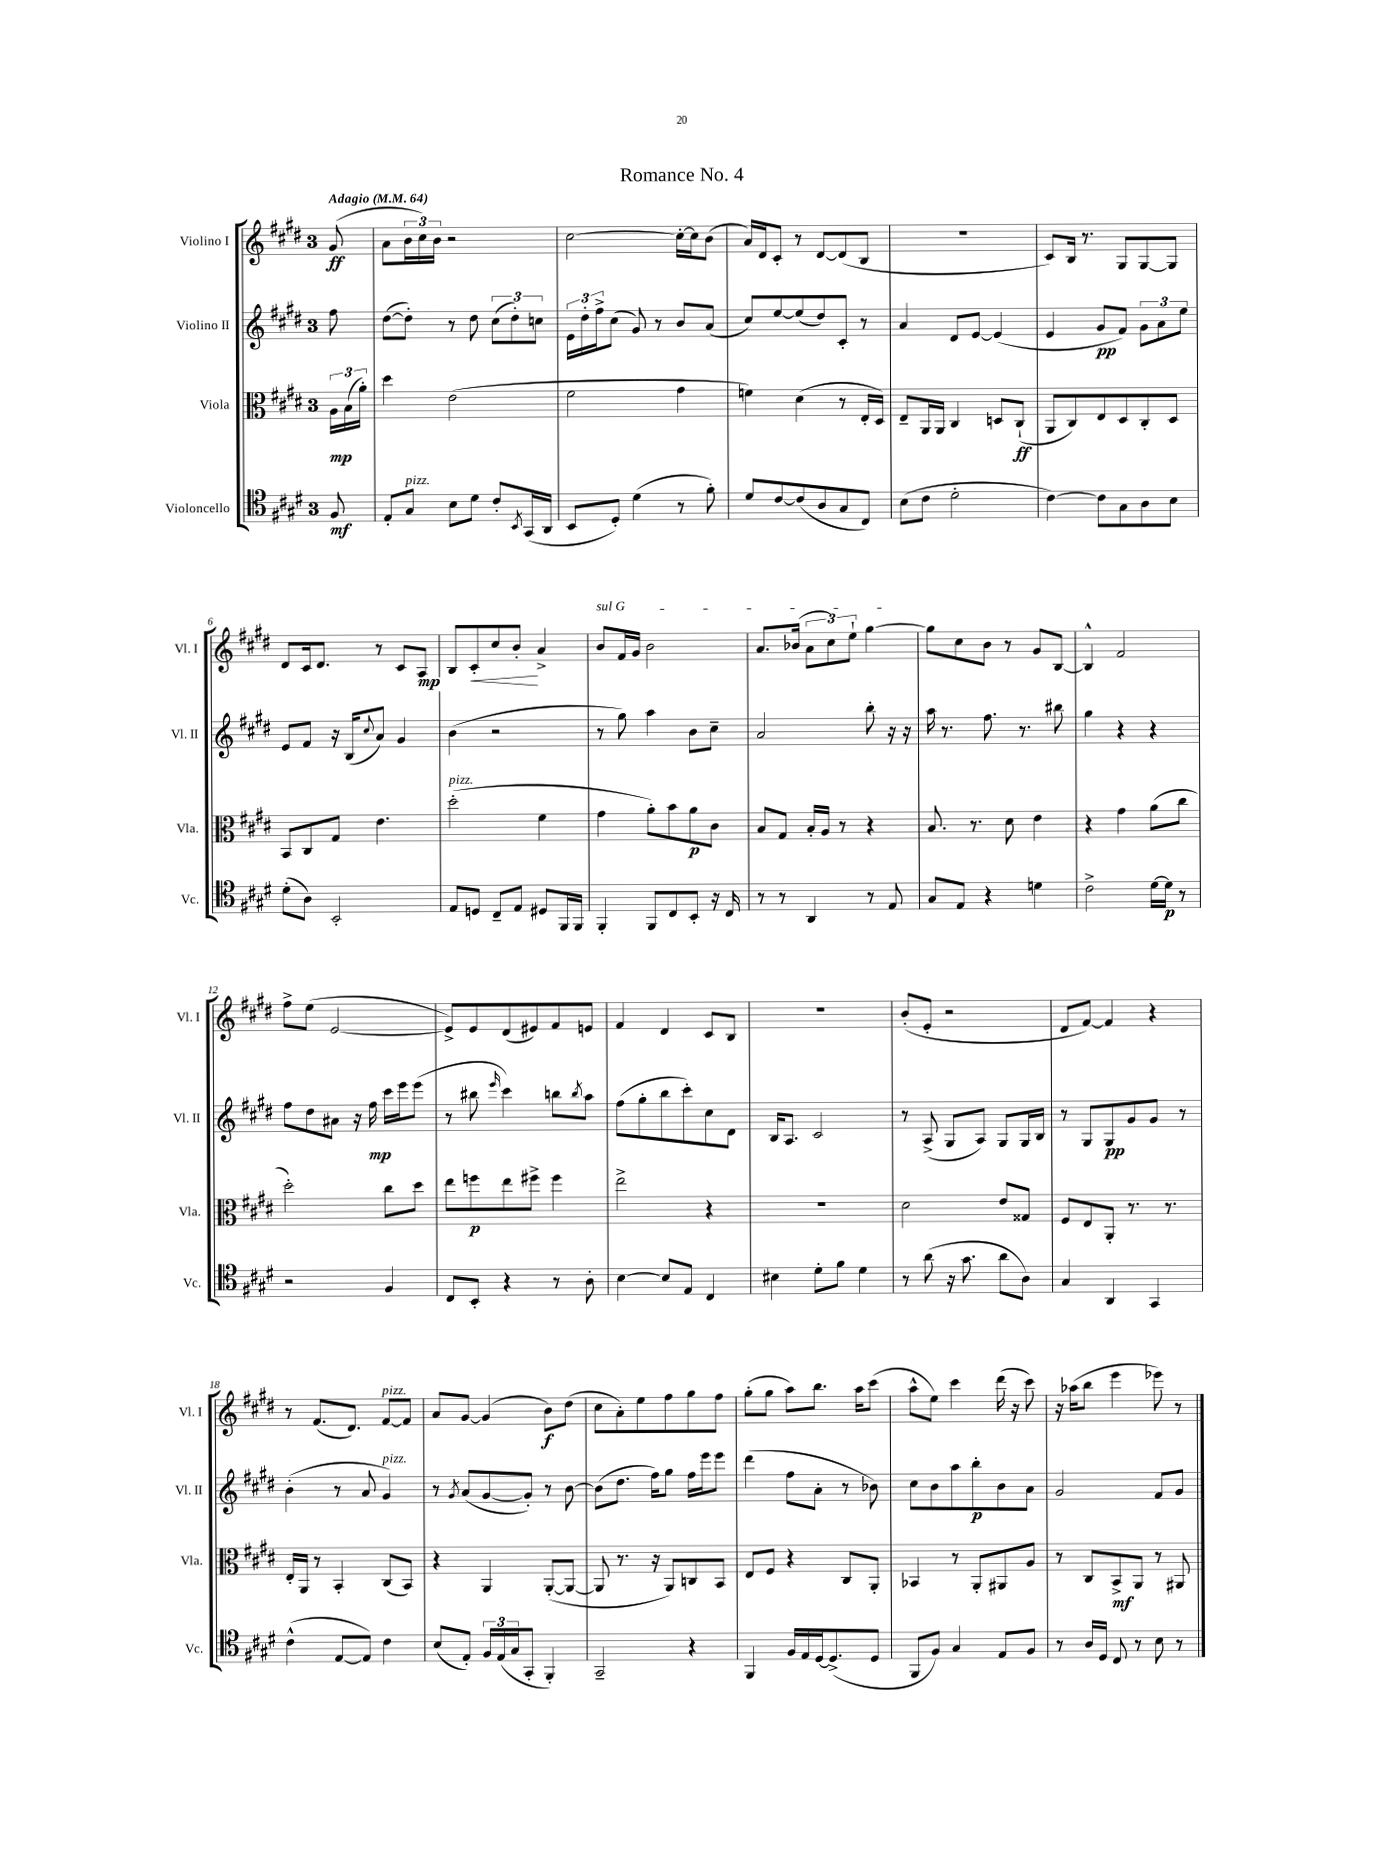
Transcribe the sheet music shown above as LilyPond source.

\header { title = "Romance No. 4" }
<<
\new StaffGroup <<
\new Staff = "s0" \with { instrumentName = "Violino I" shortInstrumentName = "Vl. I" } {
    \clef treble \key e \major \once \override Staff.TimeSignature.style = #'single-digit \time 3/4 \partial 8 \tempo "Adagio" 4 = 64
    gis'8\ff( |
    a'8 \tuplet 3/2 { b'16 cis''16) b'16 } r2 |
    cis''2~ cis''16~-. cis''16 b'8( |
    a'16) dis'16 cis'8-. r8 dis'8~ dis'8( b8 |
    R2. |
    cis'8) b16 r8. gis8 gis8~ gis8 |
    dis'8 cis'16 dis'8. r8 cis'8 a8\mp |
    b8 cis'8-.\< cis''8 b'8-.\! a'4-> |
    \once \override TextSpanner.bound-details.left.text = \markup { \italic "sul G" } b'8\startTextSpan fis'16 gis'16 b'2 |
    a'8. bes'16( \tuplet 3/2 { a'8 cis''8) e''8-! } gis''4~\stopTextSpan |
    gis''8 cis''8 b'8 r8 gis'8 b8~ |
    b4-^ fis'2 |
    fis''8-> e''8( e'2~ |
    e'8->) e'8 dis'8( eis'8) fis'8 e'8 |
    fis'4 dis'4 cis'8 b8 |
    R2. |
    b'8-.( e'8-. r2 |
    dis'8 fis'8~) fis'4 r4 |
    r8 fis'8.( dis'8.) fis'8~^\markup { \italic "pizz." } fis'8 |
    a'8 gis'8~ gis'4( b'8\f) dis''8( |
    cis''8 a'8-.) e''8 fis''8 gis''8 fis''8 |
    gis''8-.( gis''8 a''8) b''8. a''16 cis'''8( |
    a''8-^ e''8) cis'''4 dis'''16( r16 cis'''8) |
    r16 aes''16( b''8 e'''4 ees'''8) r8 \bar "|." |
}
\new Staff = "s1" \with { instrumentName = "Violino II" shortInstrumentName = "Vl. II" } {
    \clef treble \key e \major \once \override Staff.TimeSignature.style = #'single-digit \time 3/4 \partial 8
    fis''8 |
    dis''8~( dis''8-.) r8 dis''8 \tuplet 3/2 { cis''8( dis''8-.) c''8 } |
    \tuplet 3/2 { e'16 dis''16-. fis''16-> } cis''8( gis'8) r8 b'8 a'8( |
    cis''8) e''8~ e''8( dis''8) cis'8-. r8 |
    a'4 dis'8 e'8~ e'4( |
    e'4 gis'8\pp fis'8) \tuplet 3/2 { gis'8 a'8 e''8 } |
    e'8 fis'8 r16 b16( \appoggiatura { cis''8 } a'8) gis'4 |
    b'4( r2 |
    r8 gis''8) a''4 b'8 cis''8-- |
    a'2 b''8-. r16 r16 |
    a''16 r8. fis''8. r8. bis''8 |
    gis''4 r4 r4 |
    fis''8 dis''8 ais'8 r16 fis''16\mp cis'''16 e'''16 e'''8( |
    r8 bis''8 \grace { e'''16 } cis'''4) b''8 \acciaccatura { b''8 } a''8 |
    fis''8( gis''8-. b''8 cis'''8-.) cis''8 dis'8 |
    b16 a8. cis'2 |
    r8 a8->( gis8 a8) gis8 gis16 b16 |
    r8 gis8 gis8\pp gis'8 gis'8 r8 |
    b'4-.( r8 a'8 gis'4^\markup { \italic "pizz." }) |
    r8 \acciaccatura { gis'8 } a'8( gis'8~ gis'8-.) r8 b'8~ |
    b'8( dis''8. fis''16) gis''8 fis''16 e'''16 e'''8 |
    dis'''4( fis''8 a'8-. r8 bes'8) |
    cis''8 b'8 a''8 b''8-.\p b'8 a'8 |
    gis'2 fis'8 gis'8 \bar "|." |
}
\new Staff = "s2" \with { instrumentName = "Viola" shortInstrumentName = "Vla." } {
    \clef alto \key e \major \once \override Staff.TimeSignature.style = #'single-digit \time 3/4 \partial 8
    \tuplet 3/2 { a16\mp b16( a'16-.) } |
    dis''4 e'2( |
    fis'2 gis'4 |
    f'4) dis'4( r8 e16-. dis16) |
    e8-- a,16 a,16 cis4 d8 cis8-!\ff( |
    a,8 cis8) e8 dis8 cis8-. dis8 |
    b,8 cis8 gis8 e'4. |
    dis''2-.^\markup { \italic "pizz." }( fis'4 |
    gis'4 a'8-.) b'8 a'8\p cis'8 |
    b8 gis8 b16-. a16 r8 r4 |
    b8. r8. dis'8 e'4 |
    r4 gis'4 a'8( cis''8 |
    dis''2-.) cis''8 dis''8 |
    e''8 f''8\p e''8 fis''8-> fis''4 |
    e''2-> r4 |
    R2. |
    dis'2 e'8 gisis8 |
    fis8 e8 a,8-. r8. r8. |
    e16-. a,16 r8 b,4-. cis8( b,8) |
    r4 a,4 a,8~-.( a,8~ |
    a,8 r8. r16 a,8) c8 b,8 |
    e8 fis8 r4 cis8 a,8-. |
    bes,4 r8 a,8-. ais,8 a8 |
    r8 cis8 b,8->\mf a,8 r8 ais,8 \bar "|." |
}
\new Staff = "s3" \with { instrumentName = "Violoncello" shortInstrumentName = "Vc." } {
    \clef tenor \key e \major \once \override Staff.TimeSignature.style = #'single-digit \time 3/4 \partial 8
    fis8\mf |
    e8-. gis8^\markup { \italic "pizz." } b8 dis'8 cis'8-. \acciaccatura { b,8 } gis,16( a,16 |
    b,8 dis8-.) dis'4( r8 fis'8-.) |
    dis'8 cis'8~ cis'8( a8 gis8 cis8) |
    b8( cis'8 dis'2-. |
    cis'4~) cis'8 gis8 a8 b8 |
    dis'8-.( a8) b,2-. |
    e8 d8 cis8-- e8 dis8 fis,16 fis,16 |
    fis,4-. fis,8 cis8 b,8-. r16 cis16 |
    r8 r8 a,4 r8 e8 |
    gis8 e8 r4 d'4 |
    cis'2-> dis'16~ dis'16\p r8 |
    r2 fis4 |
    cis8 b,8-. r4 r8 a8-. |
    b4~ b8 e8 cis4 |
    bis4 dis'8-. fis'8 dis'4 |
    r8 a'8( r16 gis'8. a'8 a8) |
    gis4 a,4 gis,4 |
    cis'4-^( e8~ e8) cis'4 |
    b8( e8-.) \tuplet 3/2 { fis16 e16( gis16 } gis,8-. fis,4-.) |
    gis,2-- r4 |
    fis,4 fis16 e16 dis16~ dis8.->( dis8 |
    fis,8 fis8) gis4 e8 fis8 |
    r8 a16 dis16 cis8 r8 b8 r8 \bar "|." |
}
>>
>>
